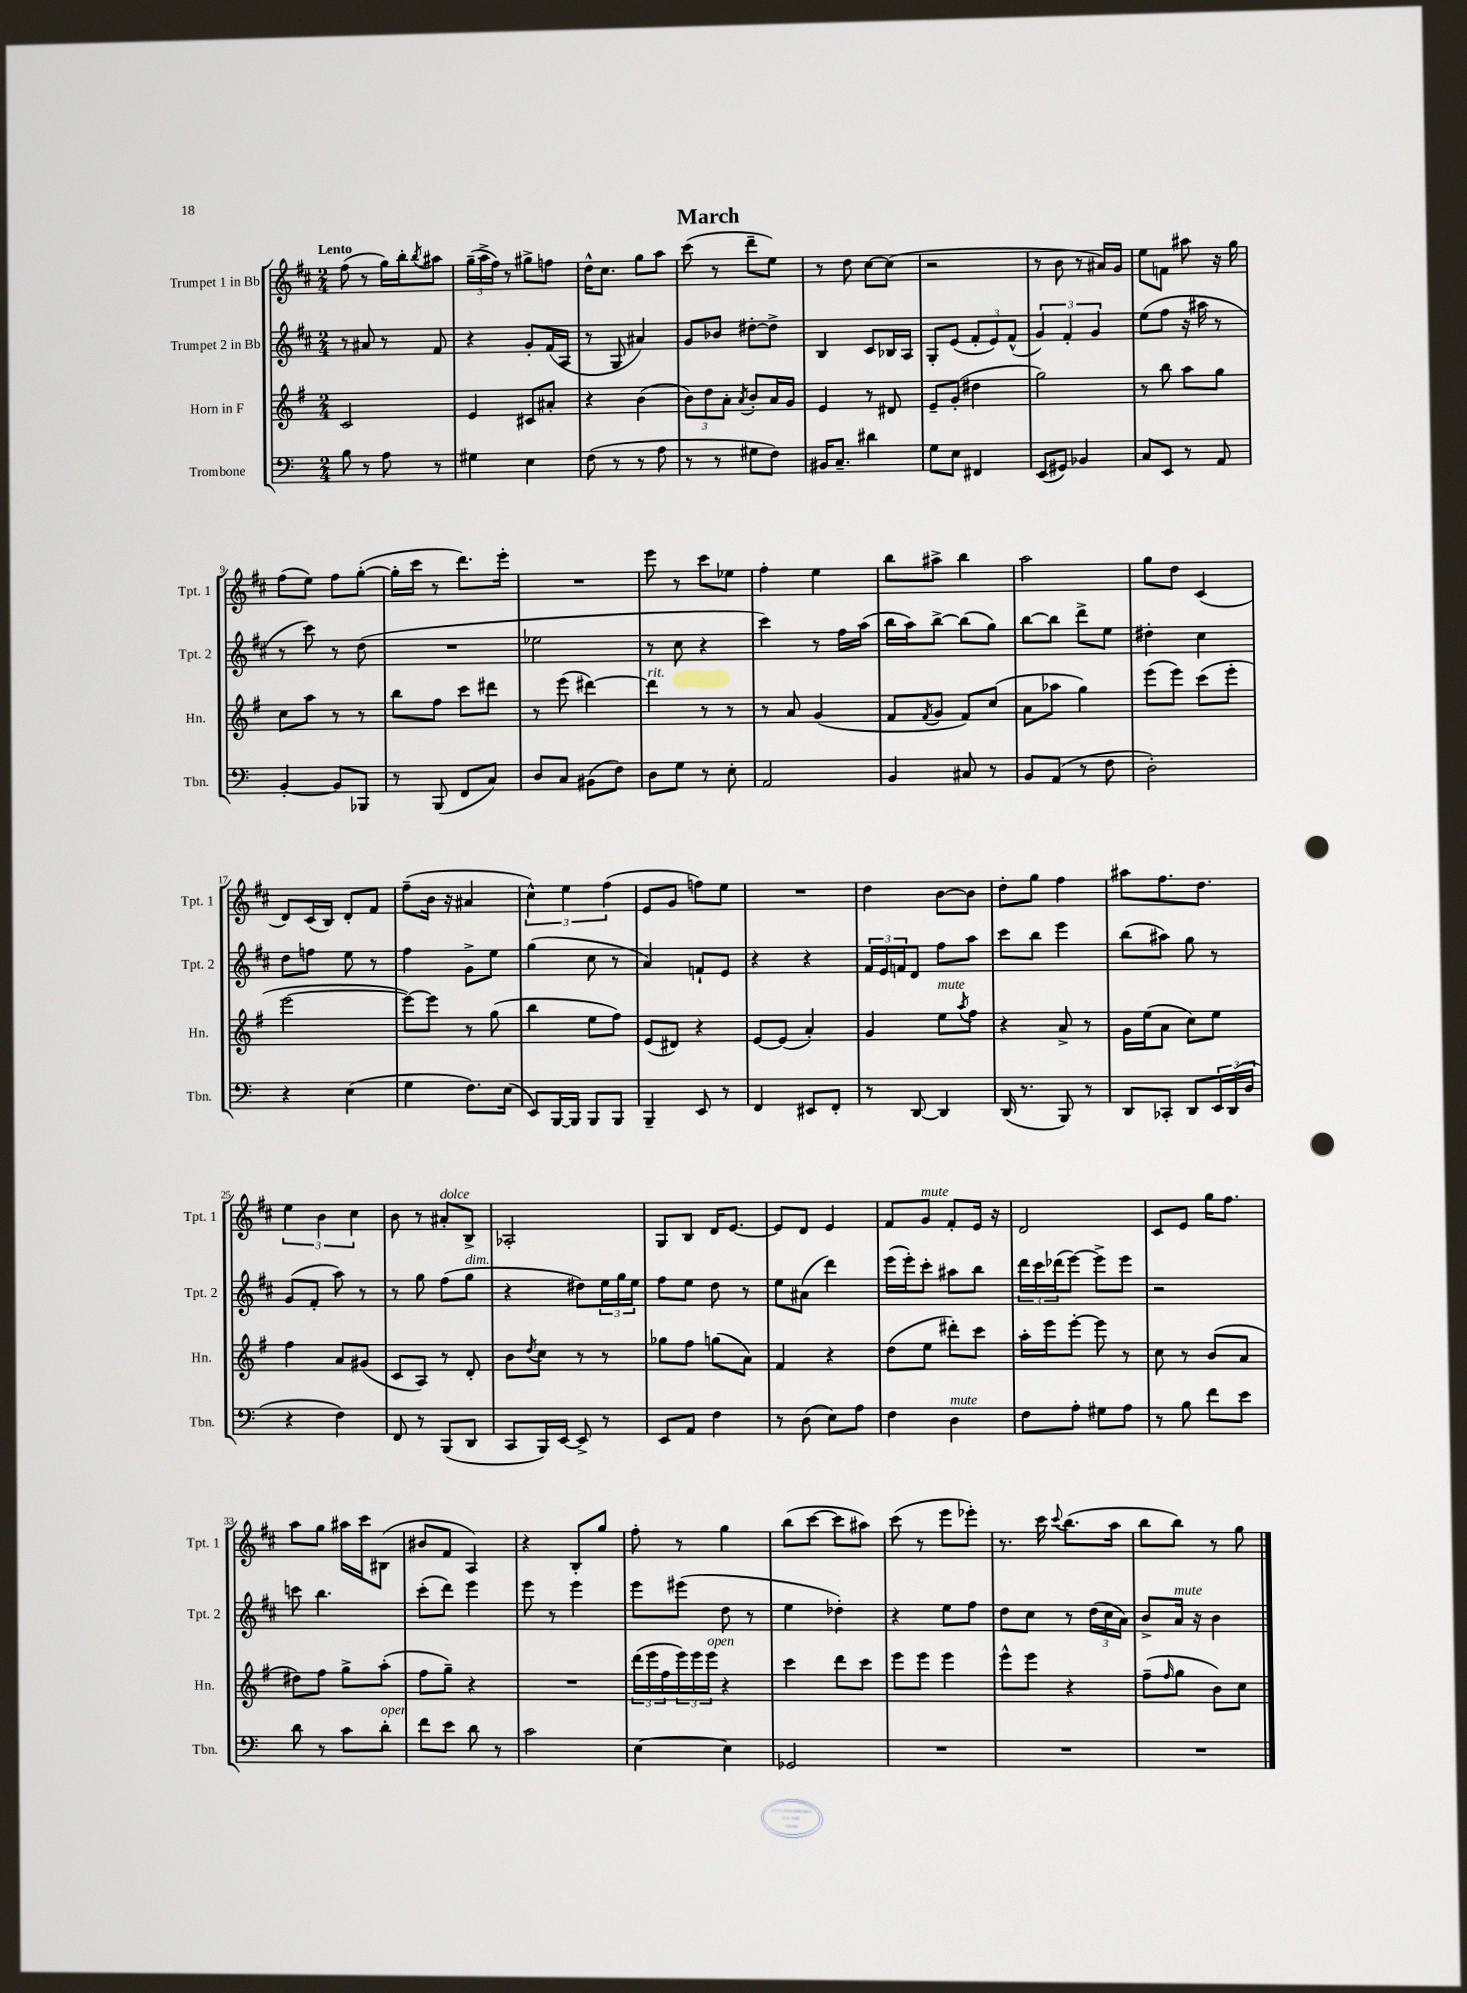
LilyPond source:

\header { title = "March" }
<<
\new StaffGroup <<
\new Staff = "s0" \with { instrumentName = "Trumpet 1 in Bb" shortInstrumentName = "Tpt. 1" } {
    \clef treble \key d \major \numericTimeSignature \time 2/4 \tempo "Lento"
    fis''8( r8 g''16) b''16-. \acciaccatura { b''8 } ais''8 |
    \tuplet 3/2 { g''16--( a''16-> fis''16) } r8 gis''8-> f''8 |
    d''16-^ cis''8. g''8 a''8 |
    cis'''8( r8 d'''8-- e''8) |
    r8 d''8 cis''8~ cis''8( |
    r2 |
    r8 b'8 r8 ais'16) g'16 |
    e''8 f'8 ais''8 r16 g''16 |
    fis''8( e''8) fis''8 g''8~-.( |
    g''16-. cis'''16 r8 d'''8.) e'''16-. |
    R2 |
    e'''8 r8 cis'''8 ees''8 |
    fis''4-. e''4 |
    b''8 ais''8-> b''4 |
    a''2 |
    g''8 d''8 cis'4( |
    d'8) cis'16( b16) d'8-. fis'8 |
    fis''8--( b'16 r16 ais'4 |
    \tuplet 3/2 { cis''4-^) e''4 fis''4( } |
    e'8 g'8 f''8) e''8 |
    R2 |
    d''4 b'8~ b'8 |
    d''8-. g''8 fis''4 |
    ais''8 fis''8. d''8. |
    \tuplet 3/2 { e''4 b'4 cis''4 } |
    b'8 r8 ais'8-.^\markup { \italic "dolce" } b8-> |
    aes2-. |
    g8 b8 d'16 e'8.~ |
    e'8 d'8 e'4 |
    fis'8 g'8^\markup { \italic "mute" } fis'8-. e'16 r16 |
    d'2 |
    cis'8 e'8 g''16 fis''8. |
    a''8 g''8 ais''16 cis'''16 bis8( |
    bis'8 fis'8 a4) |
    r4 b8-. g''8 |
    fis''8-. r8 g''4 |
    b''8( cis'''8~ cis'''8 ais''8) |
    cis'''8( r8 e'''8 ees'''8-.) |
    r8. cis'''16 \appoggiatura { cis'''8 } b''8.( a''16 |
    b''8 b''8) r8 g''8 \bar "|." |
}
\new Staff = "s1" \with { instrumentName = "Trumpet 2 in Bb" shortInstrumentName = "Tpt. 2" } {
    \clef treble \key d \major \numericTimeSignature \time 2/4
    r8 ais'8 r8 fis'8 |
    r4 g'8-. fis'16( a16 |
    r8 g8 ais'4) |
    g'8 bes'8 dis''8~-. dis''8-> |
    b4 cis'8 bes16 a16 |
    g8-. e'8( \tuplet 3/2 { fis'8-. e'8) fis'8-^( } |
    \tuplet 3/2 { g'4) fis'4-. g'4 } |
    e''8( fis''8 r16 ais''16 r8 |
    r8 cis'''8) r8 d''8( |
    R2 |
    ees''2 |
    r8 cis''8 r4 |
    cis'''4) r8 fis''16 a''16( |
    b''16 a''16) b''8~-> b''8( g''8) |
    b''8~ b''8 d'''8-> e''8 |
    dis''4-. cis''4 |
    d''8 f''8 e''8 r8 |
    fis''4 g'8-> e''8 |
    g''4( cis''8 r8 |
    a'4) f'8-! e'8 |
    r4 r4 |
    \tuplet 3/2 { fis'16 e'16 f'16 } d'8 fis''8 a''8 |
    cis'''8 b''8 e'''4 |
    b''8( ais''8) g''8 r8 |
    g'8( fis'8-. a''8) r8 |
    r8 g''8 fis''8( g''8^\markup { \italic "dim." } |
    r4 dis''8) \tuplet 3/2 { e''16 g''16 e''16 } |
    fis''8 e''8 d''8 r8 |
    e''8 ais'8( d'''4) |
    e'''16( e'''16-.) cis'''8-. ais''8 b''8 |
    \tuplet 3/2 { d'''16 cis'''16 des'''16( } e'''8~) e'''8-> e'''8 |
    r2 |
    c'''8 b''4. |
    cis'''8-.( d'''8) e'''4 |
    e'''8 r8 e'''4 |
    e'''8 eis'''8( d''8 r8 |
    e''4 des''4-.) |
    r4 e''8 fis''8 |
    d''8 cis''8 r8 \tuplet 3/2 { d''16( cis''16 a'16) } |
    b'8-> a'16^\markup { \italic "mute" } r16 b'4 \bar "|." |
}
\new Staff = "s2" \with { instrumentName = "Horn in F" shortInstrumentName = "Hn." } {
    \clef treble \key g \major \numericTimeSignature \time 2/4
    c'2 |
    e'4 cis'8 ais'8-. |
    r4 b'4( |
    \tuplet 3/2 { b'8) d''8 a'8-. } \acciaccatura { a'8 } b'8-. a'16 g'16 |
    e'4 r8 dis'8 |
    e'8-- g'8-.( dis''4 |
    g''2) |
    r8 b''8 a''8 g''8 |
    c''8 a''8 r8 r8 |
    b''8 fis''8 c'''8 dis'''8 |
    r8 e'''8( dis'''4~) |
    dis'''4^\markup { \italic "rit." } r8 r8 |
    r8 a'8 g'4( |
    fis'8 \acciaccatura { fis'8 } g'8 fis'8) c''8( |
    a'8 aes''8 g''4) |
    e'''8( e'''8) c'''8( e'''8-. |
    e'''2~ |
    e'''8~) e'''8 r8 g''8( |
    b''4 e''8 fis''8) |
    e'8( dis'8) r4 |
    e'8~ e'8( a'4-.) |
    g'4 e''8^\markup { \italic "mute" } \acciaccatura { a''8 } fis''8 |
    r4 a'8-> r8 |
    g'16 e''16( a'8 c''8) e''8 |
    fis''4 a'8 gis'8( |
    c'8 a8) r8 d'8-. |
    b'8 \acciaccatura { d''8 } c''8 r8 r8 |
    ges''8 fis''8 g''8( a'8) |
    fis'4 r4 |
    d''8( e''8 dis'''8-.) c'''8 |
    a''16-. e'''16 e'''8~-. e'''8 r8 |
    c''8 r8 b'8( a'8 |
    dis''8) fis''8 g''8-> a''8-.( |
    fis''8 g''8--) r4 |
    R2 |
    \tuplet 3/2 { d'''16( e'''16 fis''16 } \tuplet 3/2 { e'''16) e'''16 e'''16^\markup { \italic "open" } } r4 |
    c'''4 d'''8 c'''8 |
    e'''8 e'''8 e'''4 |
    e'''8-^ e'''8 r4 |
    fis''8--( \grace { fis''16 } g''8 b'8) c''8 \bar "|." |
}
\new Staff = "s3" \with { instrumentName = "Trombone" shortInstrumentName = "Tbn." } {
    \clef bass \key c \major \numericTimeSignature \time 2/4
    b8 r8 a8 r8 |
    gis4 e4 |
    f8( r8 r8 a8 |
    r8 r8 gis8 f8) |
    bis,16 c8.-- dis'4 |
    g8 e8 fis,4 |
    e,8( gis,8) bes,4 |
    c8 e,8 r8 a,8 |
    b,4~-. b,8 bes,,8 |
    r8 b,,8( f,8 c8) |
    d8 c8 bis,8( f8) |
    d8 g8 r8 e8-. |
    a,2 |
    b,4 cis8 r8 |
    b,8 a,8( r8 f8 |
    d2-.) |
    r4 e4( |
    g4 f8.) e16( |
    e,8) b,,16~ b,,16 b,,8 b,,8 |
    b,,4-- e,8 r8 |
    f,4 eis,8 f,8-. |
    r8 d,8~ d,4 |
    d,16( r8. b,,8) r8 |
    d,8 ces,8-. d,8 \tuplet 3/2 { e,16 d,16( d16 } |
    r4 f4) |
    f,8 r8 b,,8( d,8 |
    c,8 b,,16) e,16~ e,8-> r8 |
    e,8 a,8 f4 |
    r8 d8( e8) a8 |
    f4 d4^\markup { \italic "mute" } |
    f8 a8-. gis8 a8 |
    r8 b8 f'8 e'8 |
    d'8 r8 c'8 d'8-.^\markup { \italic "open" } |
    f'8 e'8 d'8 r8 |
    c'2 |
    e4~ e4 |
    ges,2 |
    R2 |
    R2 |
    R2 \bar "|." |
}
>>
>>
